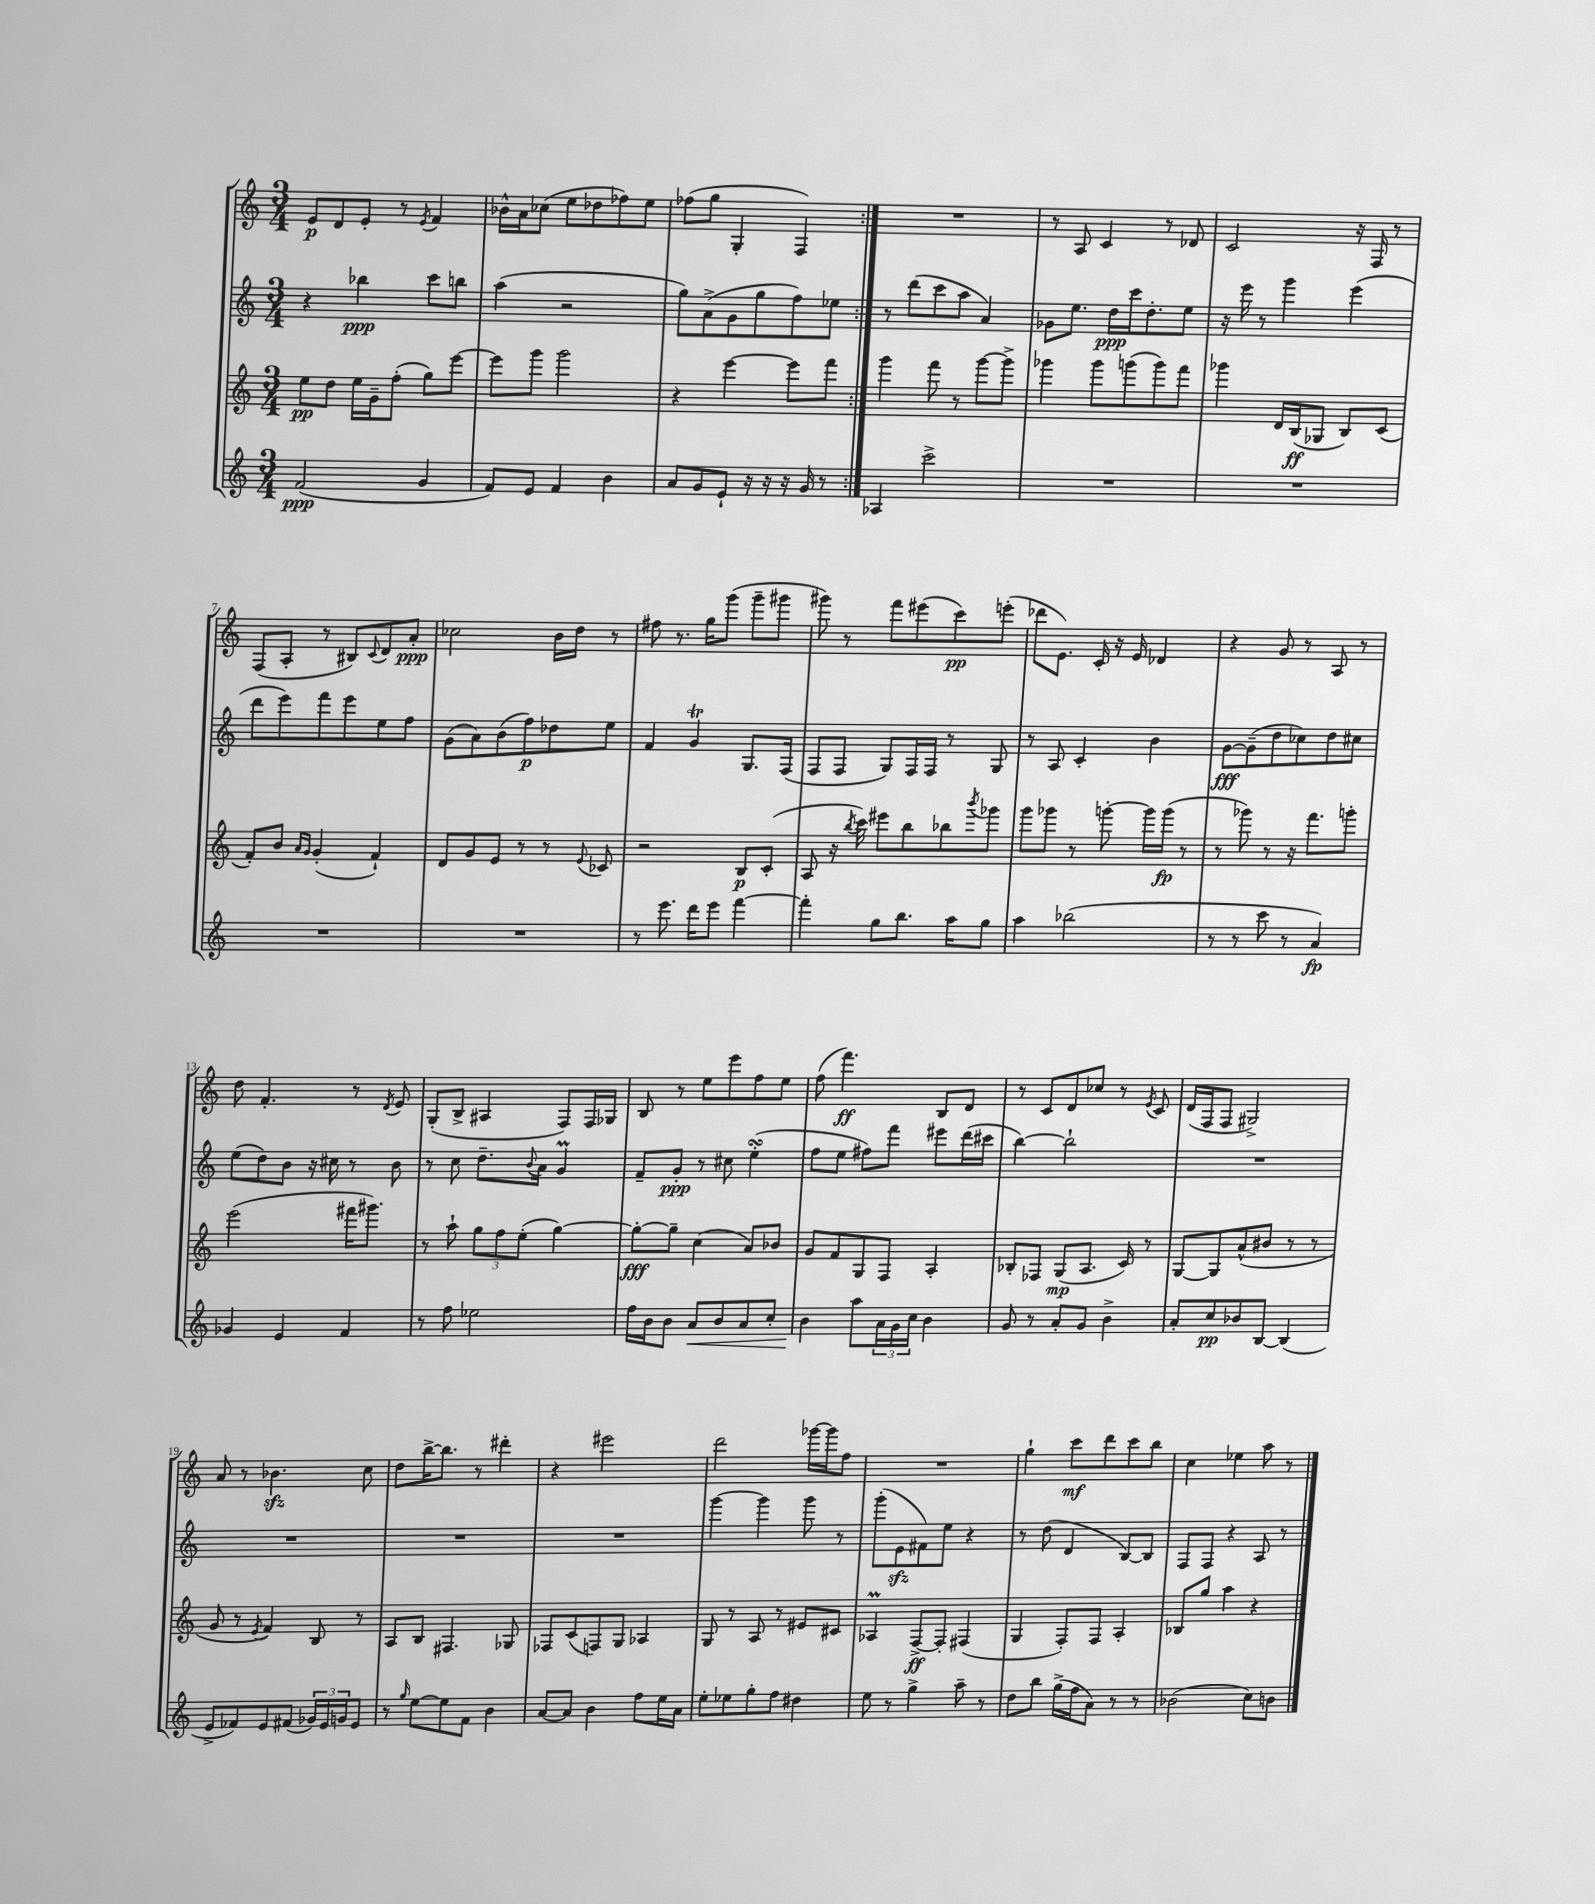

**kern	**kern	**kern	**kern
*staff4	*staff3	*staff2	*staff1
*clefG2	*clefG2	*clefG2	*clefG2
*k[]	*k[]	*k[]	*k[]
*M3/4	*M3/4	*M3/4	*M3/4
(2f	8ee	4r	8e
.	8dd	.	8d
.	16ee	4bb-	8e'
.	16g~	.	.
.	(8ff'	.	8r
.	.	.	8qe
4g	8gg)	8ccc	4f
.	[8eee	8bb	.
=	=	=	=
8f)	8eee]	(4aa	16b-^^
.	.	.	16a
8e	8ggg	.	(8cc-
4f	2ggg	2r	8ee
.	.	.	8dd-
4b	.	.	8ff-)
.	.	.	8ee
=	=	=	=
8a	4r	8gg)	(8ff-
8g	.	(8a^	8gg
8e`	[4eee	8g	4G'
16r	.	8gg	.
16r	.	.	.
16r	8eee]	8ff)	4F)
16g	.	.	.
8r	8fff	8ee-	.
=:|!	=:|!	=:|!	=:|!
4A-	4ggg	8r	2.r
.	.	(8ddd	.
2ccc^	8fff	8ccc	.
.	8r	8aa	.
.	[8ggg	4a)	.
.	8ggg^]	.	.
=	=	=	=
2.r	4ggg-	8g-	8r
.	.	8.ee	8A
.	8ggg-	.	4c
.	.	16dd	.
.	(8ggg	16ccc	.
.	.	8.dd'	.
.	8ggg)	.	8r
.	8fff	8ee	8d-
=	=	=	=
2.r	4ggg-	16r	2c
.	.	16eee	.
.	.	8r	.
.	16d	4ggg	.
.	(16B	.	.
.	8G-	.	.
.	8B)	(4eee	16r
.	.	.	16F
.	(8c	.	8r
=	=	=	=
2.r	8f')	8ddd	(8F
.	8b	8eee)	8A'
.	16qqa	.	.
.	16qqg	.	.
.	(4g'	8fff	8r
.	.	8eee	8B#)
.	.	.	8qqc
.	4f`)	8ee	8d
.	.	8ff	8a'
=	=	=	=
2.r	8d	(8g	2cc-
.	8g	8a)	.
.	8e	(8b	.
.	8r	8ff)	.
.	8r	8dd-	16b
.	.	.	16dd
.	8qqe	.	.
.	8c-	8ee	8r
=	=	=	=
8r	2r	4f	8ff#
8.eee	.	.	8.r
.	.	4g	.
16ddd	.	.	16gg
8eee	.	.	(8ggg
[4fff	8B	8.G	8ggg~
.	(8c'	.	8ggg#
.	.	(16F	.
=	=	=	=
4fff']	8A	8F	8ggg#)
.	16r	8F	8r
.	8qbb	.	.
.	16ccc)	.	.
8gg	8eee#	8G)	8fff
8.bb	8bb	16F	(8eee#
.	.	16F	.
.	8bb-	8r	8ccc)
16aa	.	.	.
.	8qbbb	.	.
8gg	8ggg-	8G	(8eee'
=	=	=	=
4aa	8ggg	8r	8ddd-
.	8ggg-	8A	8.e)
(2bb-	8r	4c'	.
.	.	.	16c'
.	[8ggg'	.	16r
.	.	.	16e
.	16ggg]	4b	4d-
.	(16ggg	.	.
.	8r	.	.
=	=	=	=
8r	8r	[8g	4r
8r	8ggg-)	(8g~]	.
8ccc	8r	8dd	8g
8r	16r	8cc-)	8r
.	8.fff	.	.
4a)	.	8dd	8A
.	8ggg'	8cc#	8r
=	=	=	=
4g-	(2eee	(8ee	8dd
.	.	8dd)	4.f'
4e	.	8b	.
.	.	16r	.
.	.	16cc#	.
4f	16fff#	8r	8r
.	8.ggg#)	.	.
.	.	.	8qd
.	.	8b	8e
=	=	=	=
8r	8r	8r	(8G'
8ff	8aa`	8cc	8B^
2ee-	12gg	8.dd~	4A#
.	12ff	.	.
.	(12ee'	.	.
.	.	8qqb	.
.	.	16a	.
.	[4gg)	4g	8F)
.	.	.	16F
.	.	.	16G-
=	=	=	=
16ff	8gg'_	8f~	8B
16b	.	.	.
8b	8gg~]	8g'	8r
8a	(4cc	8r	8ee
8b	.	8cc#	8eee
8a	8a)	(4ee'	8ff
8cc'	8b-	.	8ee
=	=	=	=
4b	8g	8ff	(8ff
.	8f	8ee	4.fff)
8aa	8G	8ff#)	.
24a	8F	8fff	.
24g	.	.	.
24cc	.	.	.
4b	4A'	8eee#	8B
.	.	(16ddd	8d
.	.	16ccc#	.
=	=	=	=
8g	8B-'	[4bb)	8r
8r	8F-	.	8c
8a'	(8G	2bb`]	8d
8g	8.A	.	8cc-
4b^	.	.	8r
.	16c)	.	.
.	.	.	8qe
.	8r	.	8c
=	=	=	=
8a'	[8G	2.r	(16d
.	.	.	16F
8cc	8G]	.	8F
8b-	(8a^^	.	2G#^)
[8B	8b#	.	.
(4B]	8r	.	.
.	8r	.	.
=	=	=	=
8e^	8g	2.r	8a
8f-)	8r	.	8r
.	8qe	.	.
8e	4f)	.	4.b-
(8f#	.	.	.
24g-)	8B	.	.
24e	.	.	.
24g	.	.	.
8e	8r	.	8cc
=	=	=	=
8r	8A	2.r	8dd
16qqgg	.	.	.
[8ee	8B	.	[16bb^
.	.	.	8.bb]
8ee]	4.F#	.	.
8f	.	.	8r
4b	.	.	4ddd#'
.	8G-	.	.
=	=	=	=
[8a	8F-	2.r	4r
8a]	(8c	.	.
4b	8F)	.	2eee#
.	8G	.	.
8ff	4A-	.	.
16ee	.	.	.
16a	.	.	.
=	=	=	=
8ee'	8G	[4ggg	2ddd
8ee-	8r	.	.
8gg'	8A	4ggg]	.
8ff	8r	.	.
4dd#	8e#	8ggg	[16ggg-
.	.	.	16ggg-]
.	8c#	8r	8ff
=	=	=	=
8ee	4A-	(8ggg'	2.r
8r	.	8e	.
4gg^	[8F^	8f#)	.
.	8F']	8ee	.
8aa~	(4F#	4r	.
8r	.	.	.
=	=	=	=
8dd	4G	8r	4gg`
8bb	.	(8dd	.
(16gg^	8F')	4d	8ccc
16ff	.	.	.
8a)	8F	.	8ddd
8r	4A'	[8B)	8ccc
8r	.	8B]	8bb
=	=	=	=
(2b-	8B-	8F	4cc
.	8gg	8F	.
.	4aa	4r	4ee-
8cc)	4r	8A	8aa
8b	.	8r	8r
==	==	==	==
*-	*-	*-	*-
